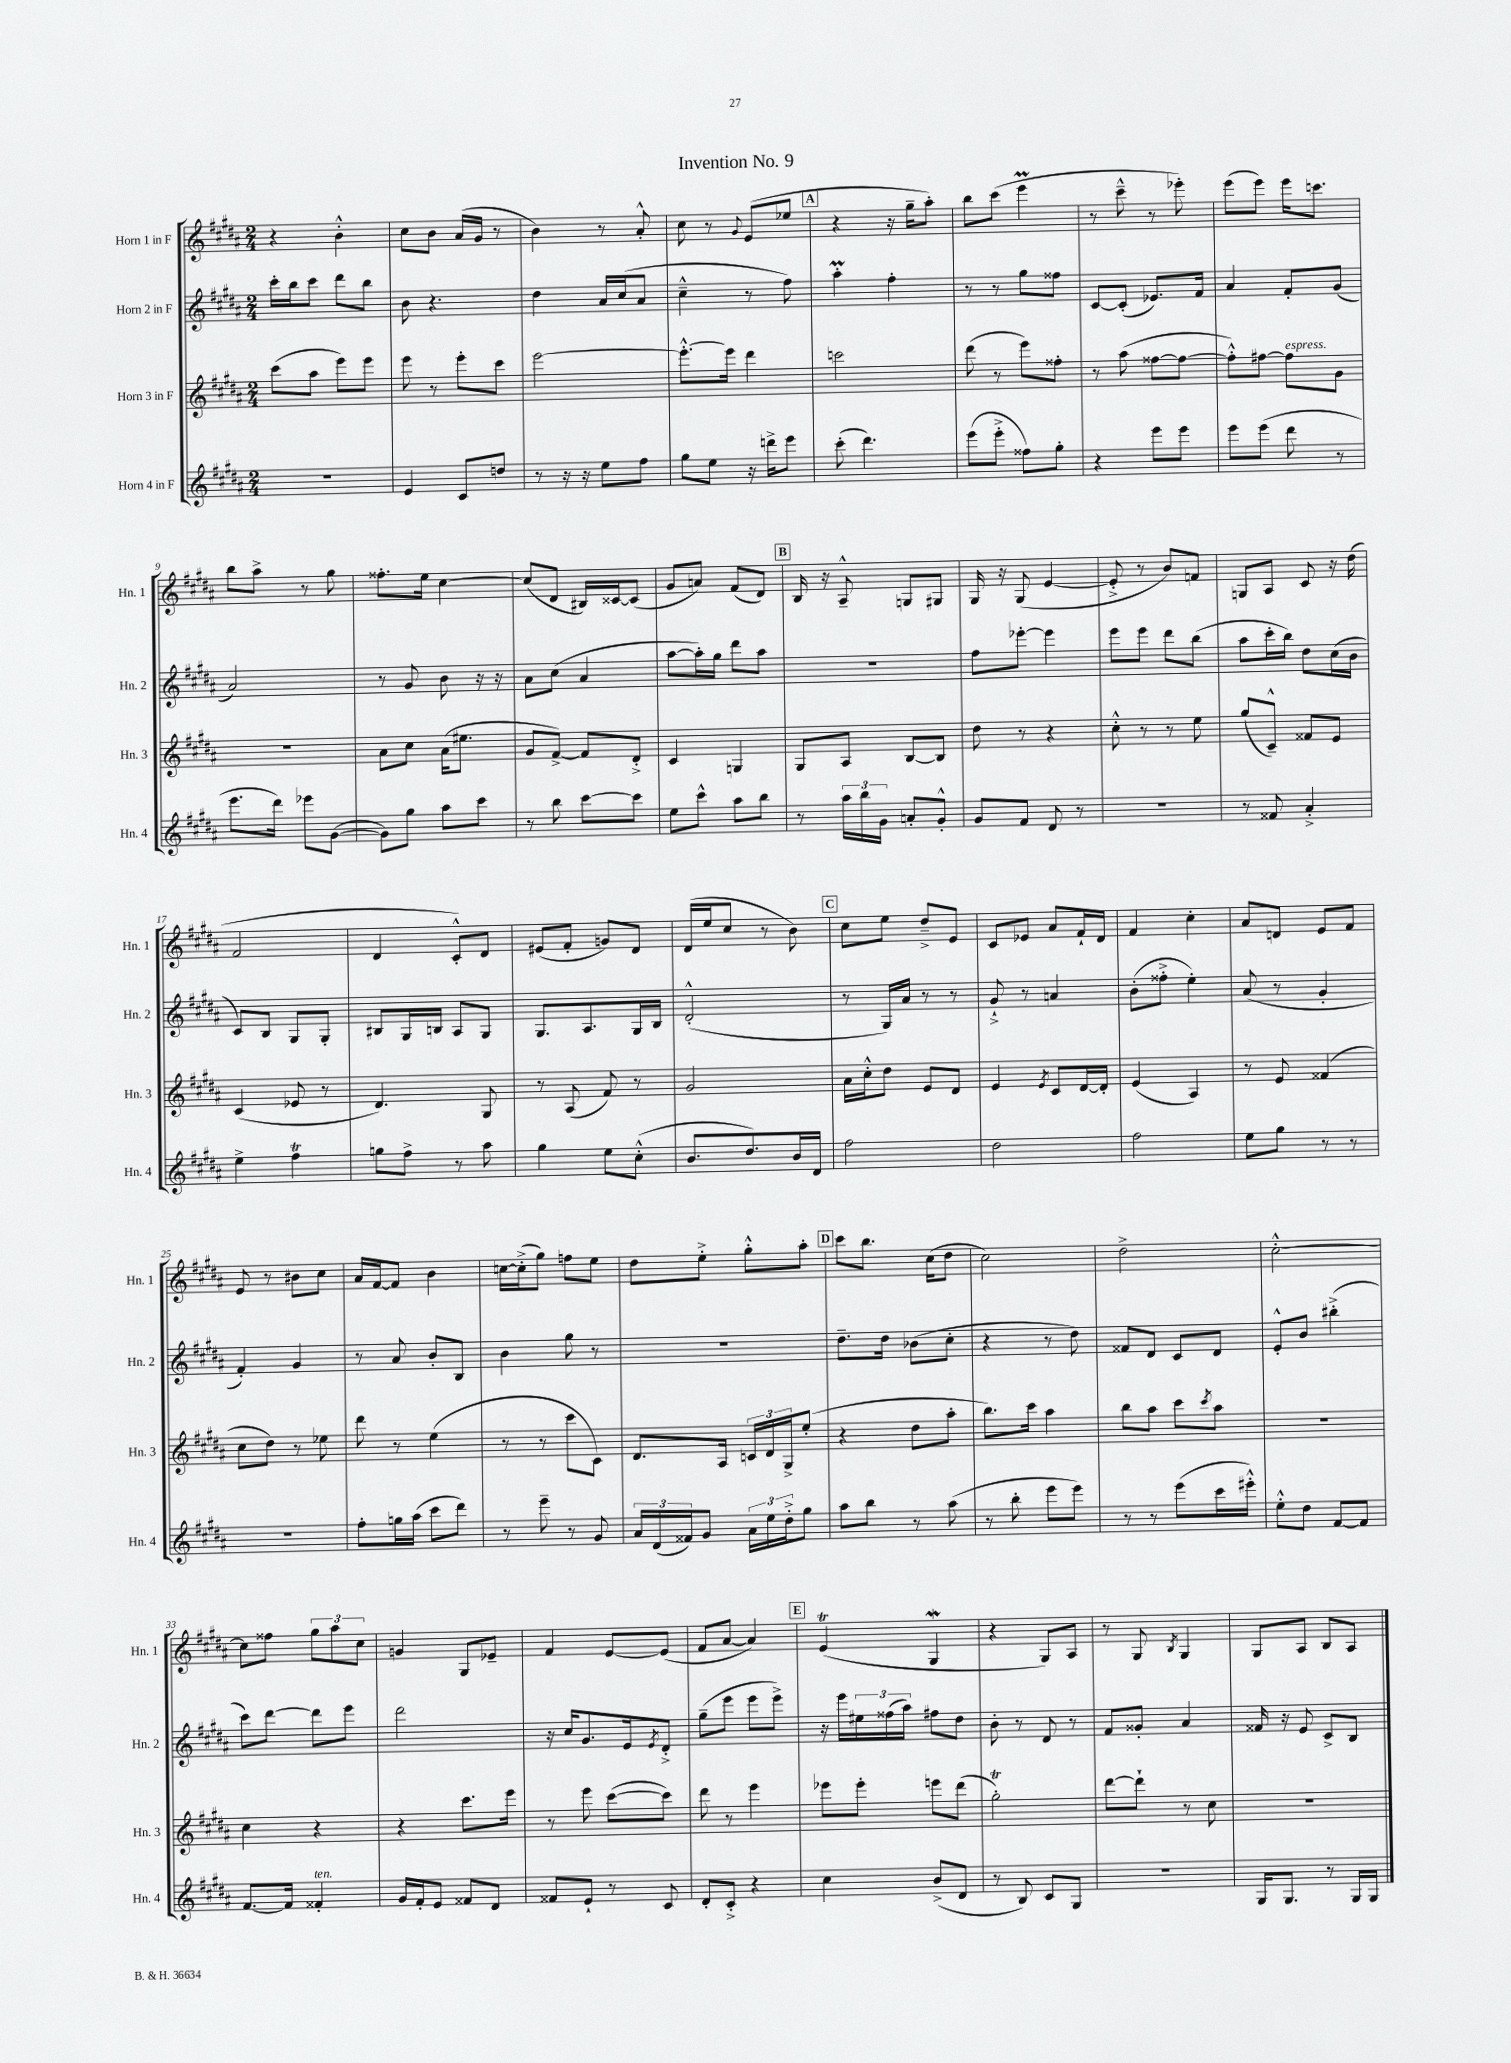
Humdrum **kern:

**kern	**kern	**kern	**kern
*part4	*part3	*part2	*part1
*staff4	*staff3	*staff2	*staff1
*I"Horn 4 in F	*I"Horn 3 in F	*I"Horn 2 in F	*I"Horn 1 in F
*I'Hn. 4	*I'Hn. 3	*I'Hn. 2	*I'Hn. 1
*clefG2	*clefG2	*clefG2	*clefG2
*k[f#c#g#d#a#]	*k[f#c#g#d#a#]	*k[f#c#g#d#a#]	*k[f#c#g#d#a#]
*M2/4	*M2/4	*M2/4	*M2/4
=1	=1	=1	=1
2r	(8ccc#\L	16ccc#'\LL	4r
.	.	16bb\J	.
.	8aa#\J	8ccc#\J	.
.	8eee\L)	8ddd#\L	4b'^^\
.	8eee\J	8bb\J	.
=2	=2	=2	=2
4e/	8eee\	8b\	8cc#\L
.	8r	4.r	8b\J
8c#/L	8eee'\L	.	(16a#/LL
.	.	.	16g#/JJ
8ddn/J	8ccc#\J	.	8r
=3	=3	=3	=3
8r	[2eee\	4dd#\	4b\)
16r	.	.	.
16r	.	.	.
8ee\L	.	16a#/LL	8r
.	.	(16cc#/J	.
8ff#\J	.	8a#/J	8a#'^^/
=4	=4	=4	=4
8gg#\L	8.eee'^^\L_	4cc#~^^\	8cc#\
8ee\J	.	.	8r
.	16eee\Jk]	.	.
.	.	.	8qqg#/
16r	4ddd#\	8r	(8e/L
16dddn^\KL	.	.	.
8eee\J	.	8ff#\)	8ee-X/J
!!LO:REH:place=s1:t=A
=5	=5	=5	=5
(8ccc#'\	2cccn\	4aa#m'\	4r
4.ddd#\)	.	.	.
.	.	4ff#'\	16r
.	.	.	16gg#~\KL
.	.	.	8aa#'\J)
=6	=6	=6	=6
(8eee\L	(8ddd#\	8r	8bb\L
8eee'^\J	8r	8r	(8ccc#\J
8ff##X\L)	8eee\L)	8gg#\L	4eeeM\
8gg#'\J	8ff##X'\J	8ff##X\J	.
=7	=7	=7	=7
4r	8r	[8c#/L	8r
.	(8aa#\	(8c#'/J]	8ccc#~^^\
8eee\L	[8ff##X\L	8.e-X/L)	8r
8eee\J	8ff##\J_	.	8eee-X'\)
.	.	16f#/Jk	.
=8	=8	=8	=8
8eee\L	8ff##'^^\L])	4a#/	(8eee\L
(8eee\J	[8ff#X\J	.	8eee\J)
!	!LO:TX:a:i:t=espress.	!	!
8ddd#\	8ff#\L]	8f#'/L	16eee\KL
.	.	.	8.cccn\J
8r	8g#\J	(8g#/J	.
!!LO:LB:g=z
=9	=9	=9	=9
8.eee\L	2r	2a#/)	8bb\L
.	.	.	8aa#^\J
16ddd#\Jk)	.	.	.
8eee-X\L	.	.	8r
([8g#\J	.	.	8gg#\
=10	=10	=10	=10
8g#\L])	8a#\L	8r	8.ff##X'\L
8gg#\J	8cc#\J	8g#/	.
.	.	.	16ee\Jk
8aa#\L	(16a#\KL	8b\	[4cc#\
.	8.ee#X\J	.	.
8ccc#\J	.	16r	.
.	.	16r	.
=11	=11	=11	=11
8r	8g#/L	8a#\L	(8cc#/L]
8bb\	[8f#^/J)	(8cc#\J	8d#/J
[8ccc#\L	8f#/L]	4a#/	16B#X/LL)
.	.	.	[16c##X/J
8ccc#\J]	8d#'^/J	.	(8c##/J]
=12	=12	=12	=12
8ee\L	4c#/	[8aa#\L	8g#/L
8ccc#^^\J	.	16aa#'\L])	8an/J)
.	.	16gg#\JJ	.
8aa#\L	4Gn/	8ddd#\L	(8f#/L
8bb\J	.	8aa#\J	8d#/J)
!!LO:REH:place=s1:t=B
=13	=13	=13	=13
8r	8G#/L	2r	16B/
.	.	.	16r
24aa#\LL	8A#/J	.	8A#~^^/
24bb\	.	.	.
24g#\JJ	.	.	.
8an'/L	[8B/L	.	8Gn/L
8g#'^^/J	8B/J]	.	8G#X/J
=14	=14	=14	=14
8g#/L	8dd#\	8ff#\L	16G#/
.	.	.	16r
8f#/J	8r	[8eee-X'\J	(8G#/
8d#/	4r	4eee-\]	[4e/
8r	.	.	.
=15	=15	=15	=15
2r	8cc#'^^\	8eee\L	8e'^/]
.	8r	8eee\J	8r
.	8r	8ddd#\L	8b/L)
.	8ee\	(8bb\J	8fn/J
=16	=16	=16	=16
8r	(8gg#/L	8aa#\L	8Gn/L
8f##X/	8c#~^^/J)	16ccc#'\L	8A#/J
.	.	16bb\JJ)	.
4a#'^/	8f##X/L	8dd#\L	8c#/
.	8e/J	(16cc#\L	16r
.	.	16b\JJ	(16dd#\
!!LO:LB:g=z
=17	=17	=17	=17
4ee^\	(4c#/	8c#/L)	2f#/
.	.	8B/J	.
4ff#T\	8e-X/	8G#/L	.
.	8r	8G#'/J	.
=18	=18	=18	=18
8ggn\L	4.d#/)	8B#X/L	4d#/
8ff#^\J	.	16G#/L	.
.	.	16Bn/JJ	.
8r	.	8A#/L	8c#'^^/L)
8aa#\	8G#/	8G#/J	8d#/J
=19	=19	=19	=19
4gg#\	8r	8.G#/L	(8e#X/L
.	(8A#/	.	8f#'/J
.	.	8.A#/	.
8ee\L	8f#/)	.	8gn/L)
(8cc#'^^\J	8r	16G#/L	8d#/J
.	.	16B/JJ	.
=20	=20	=20	=20
8.b/L	2g#/	(2d#'^^/	(16d#/LL
.	.	.	16ee/J
.	.	.	8cc#/J
8.dd#/)	.	.	.
.	.	.	8r
16b/L	.	.	8b\)
16d#/JJ	.	.	.
!!LO:REH:place=s1:t=C
=21	=21	=21	=21
2ff#\	16a#\LL	8r	8cc#\L
.	16cc#'^^\J	.	.
.	8dd#\J	16G#/LL)	8ee\J
.	.	16a#/JJ	.
.	8e/L	8r	8dd#~^/L
.	8d#/J	8r	8e/J
=22	=22	=22	=22
2dd#\	4e/	8g#`^/	8c#/L
.	.	8r	8e-X/J
.	8qe/	.	.
.	8c#/L	4an/	8a#/L
.	[16d#/L	.	16f#`/L
.	16d#'/JJ]	.	16d#/JJ
=23	=23	=23	=23
2ff#\	(4e/	(8b'\L	4f#/
.	.	8ff##X'^\J	.
.	4A#/)	4ee'\)	4cc#'\
=24	=24	=24	=24
8ee\L	8r	(8a#/	8a#/L
8gg#\J	8e/	8r	8dn/J
8r	(4f##X/	4g#'/	8e/L
8r	.	.	8f#/J
!!LO:LB:g=z
=25	=25	=25	=25
2r	8cc#\L	4f#'/)	8e/
.	8dd#\J)	.	8r
.	8r	4g#/	8b#X\L
.	8ee-X\	.	8cc#\J
=26	=26	=26	=26
8ff#'\L	8ddd#\	8r	16a#/LL
.	.	.	[16f#/J
16ggn\L	8r	8a#/	8f#/J]
(16aa#\JJ	.	.	.
8ccc#\L	(4ee\	8b'/L	4b\
8ddd#\J)	.	8B/J	.
=27	=27	=27	=27
8r	8r	4b\	[16ccn\LL
.	.	.	(16cc'^\J]
8eee~\	8r	.	8gg#\J)
8r	8ccc#\L	8gg#\	8ffn\L
8g#/	8c#\J)	8r	8ee\J
=28	=28	=28	=28
24a#/LL	8.d#/L	2r	8dd#\L
(24d#/	.	.	.
24f##X/J)	.	.	.
8g#/J	.	.	8ee'^\J
.	16A#/Jk	.	.
24a#\LL	24cn/LL	.	8gg#'^^\L
24ee\	24d#/	.	.
24dd#'^\J	24G#^/J	.	.
8gg#\J	(8ee'/J	.	8aa#'\J
!!LO:REH:place=s1:t=D
=29	=29	=29	=29
8aa#\L	4r	8.dd#~\L	8ccc#\L
8bb\J	.	.	8.bb\J
.	.	16dd#\Jk	.
8r	8dd#\L	(8b-X\L	.
.	.	.	(16cc#\KL
(8aa#\	8aa#'\J	8cc#'\J	8dd#\J
=30	=30	=30	=30
8r	8.bb\L)	4r	2cc#\)
8bb'\	.	.	.
.	16ccc#\Jk	.	.
8eee\L	4aa#\	8r	.
8eee\J)	.	8dd#\)	.
=31	=31	=31	=31
8r	8bb\L	8f##X/L	2dd#^\
8r	8aa#\J	8d#/J	.
(8eee\L	8ccc#\L	8c#/L	.
.	8qccc#/	.	.
16ccc#\L	8aa#\J	8d#/J	.
16eee#X'^^\JJ)	.	.	.
=32	=32	=32	=32
8ee'^^\L	2r	8e'^^/L	[2cc#'^^\
8dd#\J	.	8b/J	.
[8f#/L	.	(4bb#X'^\	.
8f#/J]	.	.	.
!!LO:LB:g=z
=33	=33	=33	=33
[8.f#/L	4cc#\	8ccc#\L)	8cc#\L]
.	.	[8ddd#\J	8ff##X\J
16f#/Jk]	.	.	.
!LO:TX:a:i:t=ten.	!	!	!
4f##X'/	4r	8ddd#\L]	12gg#\L
.	.	.	12aa#\
.	.	8eee\J	.
.	.	.	12cc#\J
=34	=34	=34	=34
16g#/LL	4r	2ddd#\	4gn/
16f#'/J	.	.	.
8e/J	.	.	.
8f##X/L	8.ccc#\L	.	8G#/L
8d#/J	.	.	8e-X~/J
.	16eee\Jk	.	.
=35	=35	=35	=35
8f##X/L	8r	16r	4f#/
.	.	16cc#/KL	.
8e`/J	8eee\	8.g#/	.
8r	([8ccc#\L	.	[8e/L
.	.	16e/k	.
.	.	8qe/	.
8c#/	8ccc#\J])	8d#'^/J	(8e/J]
=36	=36	=36	=36
8d#'/L	8ddd#\	(8gg#~\L	8f#/L
8c#'^/J	8r	8eee\J	[8a#/J
4r	4eee\	8eee\L	4a#/])
.	.	8eee^\J)	.
!!LO:REH:place=s1:t=E
=37	=37	=37	=37
4cc#\	8eee-X\L	16r	(4eT/
.	.	16eee\LL	.
.	8eee-'\J	24ee#X\	.
.	.	(24ff##X\	.
.	.	24aa#\JJ)	.
(8b^/L	8eeen\L	8ff#X\L	4G#W/
8d#/J	(8ddd#\J	8dd#\J	.
=38	=38	=38	=38
8r	2gg#T'\)	8b'\	4r
8B/)	.	8r	.
8c#/L	.	8d#/	8G#/L)
8G#/J	.	8r	8A#/J
=39	=39	=39	=39
2r	[8ddd#\L	8f#/L	8r
.	8ddd#`\J]	8g##X'/J	8G#/
.	.	.	8qB/
.	8r	4a#/	4G#/
.	8cc#\	.	.
=40	=40	=40	=40
16G#/KL	2r	16f##X/	8G#/L
8.G#/J	.	16r	.
.	.	8e/	8A#/J
8r	.	8c#^/L	8B/L
16G#/LL	.	8B/J	8A#/J
16G#/JJ	.	.	.
==	==	==	==
*-	*-	*-	*-
